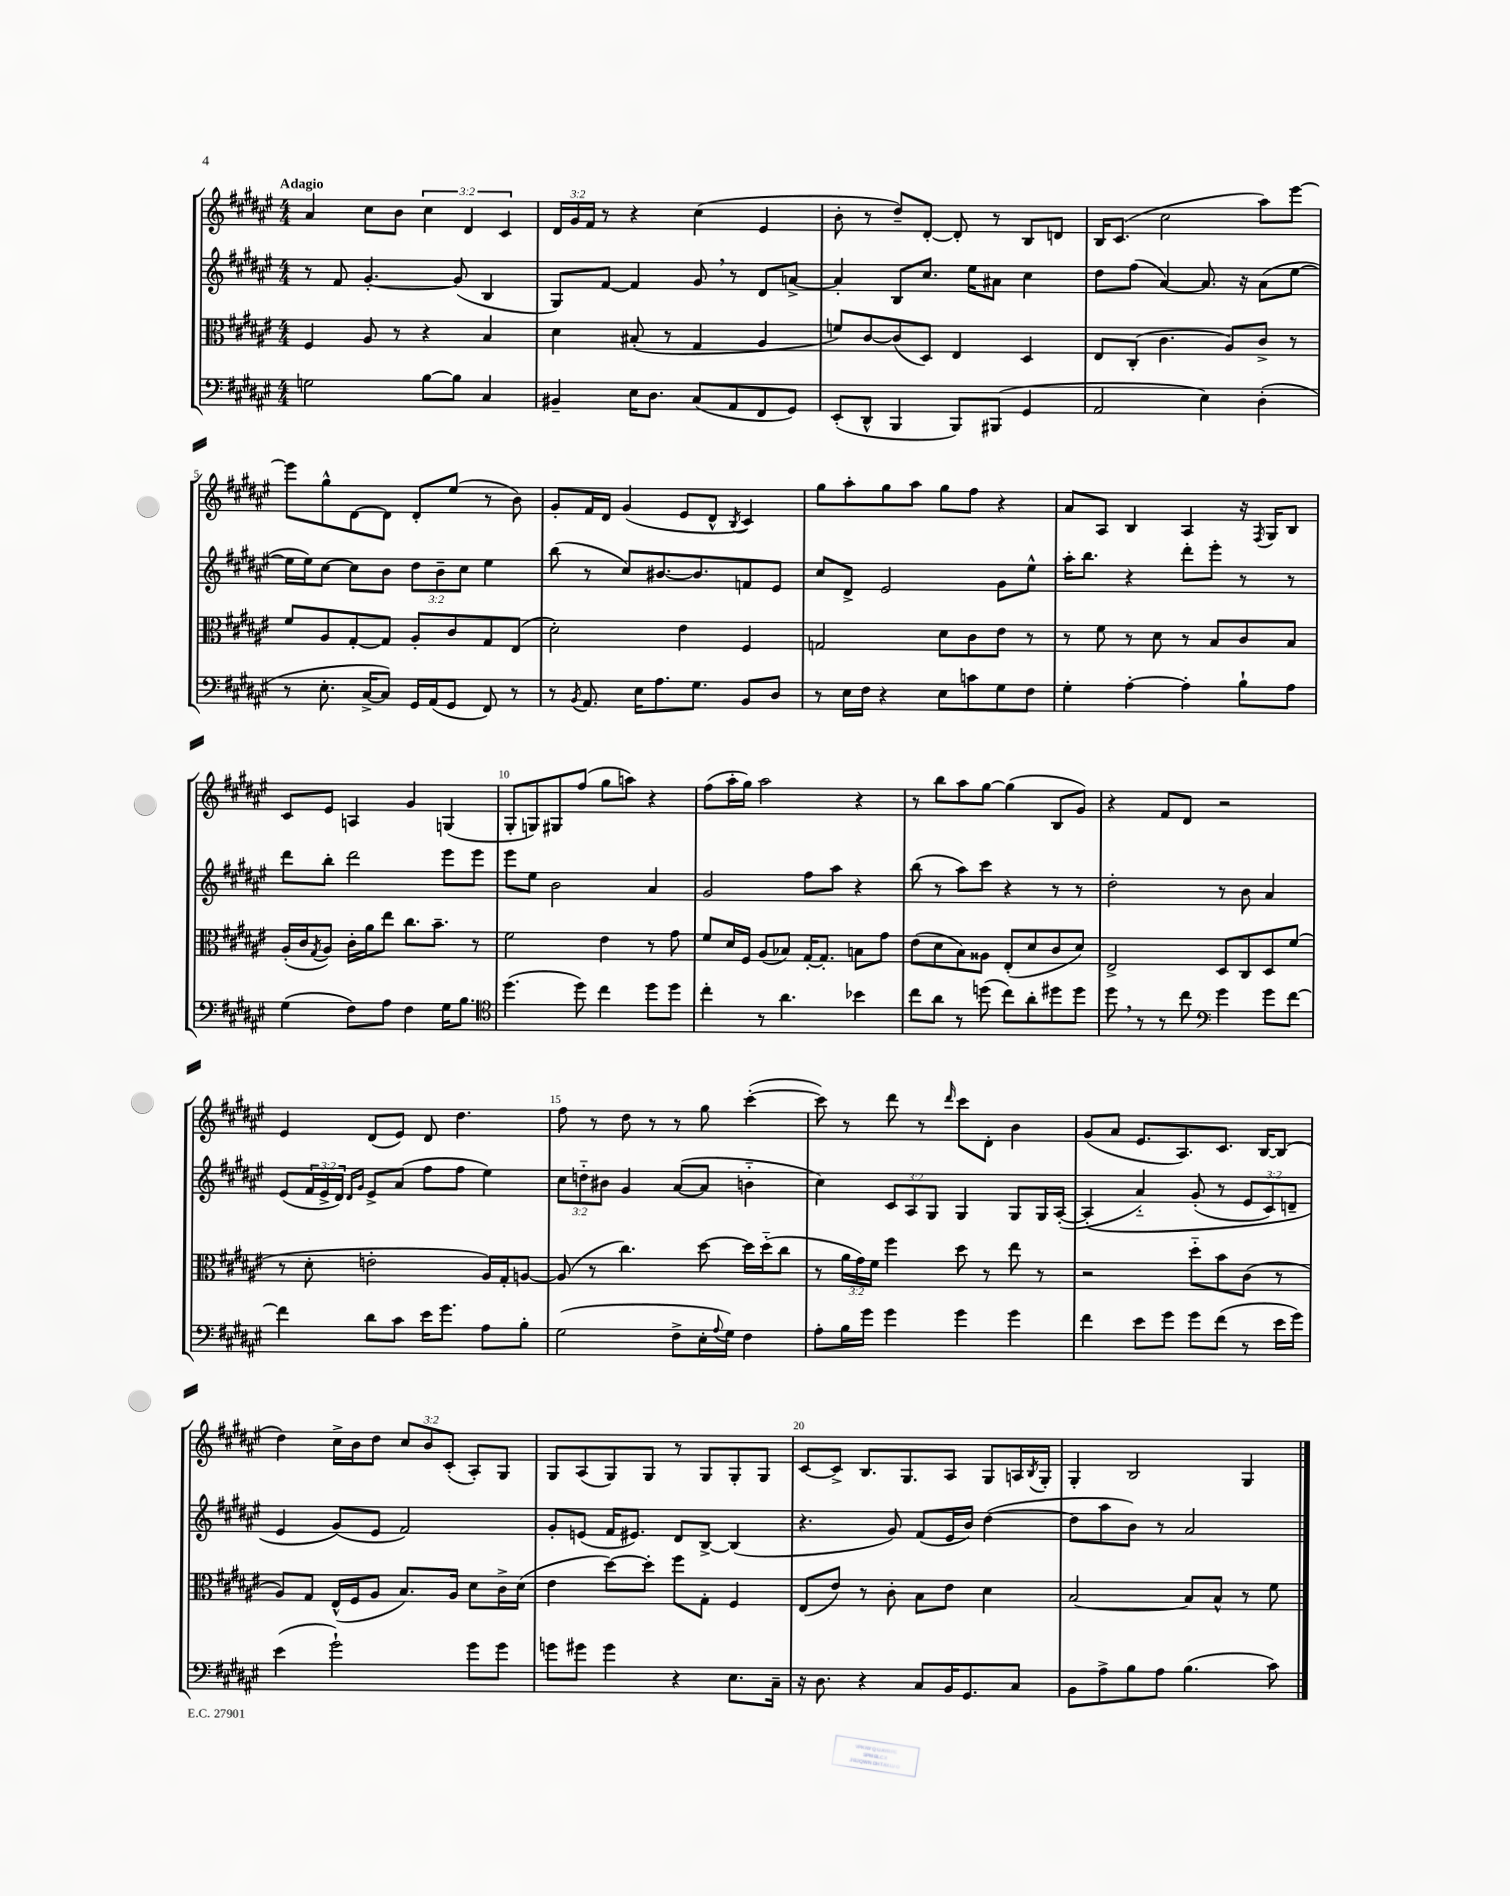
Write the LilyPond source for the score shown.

<<
\new StaffGroup <<
\new Staff = "s0" {
    \clef treble \key fis \major \numericTimeSignature \time 4/4 \override Staff.TupletNumber.text = #tuplet-number::calc-fraction-text \tempo "Adagio"
    ais'4 cis''8 b'8 \tuplet 3/2 { cis''4 dis'4 cis'4 } |
    \tuplet 3/2 { dis'16 gis'16 fis'16 } r8 r4 cis''4( eis'4 |
    b'8-. r8 dis''8--) dis'8~-. dis'8-. r8 b8 d'8 |
    b16 cis'8.( cis''2 ais''8) eis'''8~ |
    eis'''8 gis''8-^ dis'8~ dis'8 dis'8-. eis''8( r8 b'8) |
    gis'8-. fis'16 dis'16 gis'4( eis'8 dis'8-^ \acciaccatura { b8 } cis'4) |
    gis''8 ais''8-. gis''8 ais''8 gis''8 fis''8 r4 |
    ais'8 ais8 b4 ais4 r16 \acciaccatura { fis8 } gis16 b8 |
    cis'8 eis'8 a4 gis'4 g4( |
    gis8-. g8) gis8 fis''8( gis''8 a''8) r4 |
    fis''8( ais''16-. gis''16) ais''2 r4 |
    r8 b''8 ais''8 gis''8~ gis''4( b8 gis'8) |
    r4 fis'8 dis'8 r2 |
    eis'4 dis'8( eis'8) dis'8 dis''4. |
    fis''8 r8 dis''8 r8 r8 gis''8 cis'''4~-.( |
    cis'''8) r8 dis'''8 r8 \grace { dis'''16 } cis'''8 dis'8-. b'4 |
    gis'8( ais'8 eis'8. ais8.) cis'8. b16~ b8( |
    dis''4) cis''16-> b'16 dis''8 \tuplet 3/2 { cis''8 b'8 cis'8-.( } ais8-.) gis8 |
    gis8 ais8( gis8) gis8 r8 gis8 gis8-. gis8 |
    cis'8~ cis'8-> b8. gis8. ais8 gis8 a16 \acciaccatura { b8 } gis16-. |
    gis4-. b2 gis4 \bar "|." |
}
\new Staff = "s1" {
    \clef treble \key fis \major \numericTimeSignature \time 4/4 \override Staff.TupletNumber.text = #tuplet-number::calc-fraction-text
    r8 fis'8 gis'4.~-. gis'8( b4 |
    gis8) fis'8~ fis'4 gis'8 \breathe r8 dis'8 a'8~-> |
    a'4-. b8 cis''8. eis''16 ais'8 cis''4 |
    dis''8 fis''8( ais'4~) ais'8. r16 ais'8( eis''8~ |
    eis''16 eis''16) cis''8~ cis''8 b'8 \tuplet 3/2 { dis''8 b'8-- cis''8 } eis''4 |
    b''8( r8 cis''8) bis'8.~ bis'8. f'8 eis'8 |
    cis''8 dis'8-> eis'2 gis'8 eis''8-^ |
    ais''16-. b''8. r4 dis'''8-. eis'''8-. r8 r8 |
    dis'''8 b''8-. dis'''2 eis'''8 eis'''8 |
    eis'''8 eis''8 b'2 ais'4 |
    gis'2 fis''8 ais''8 r4 |
    b''8( r8 ais''8) cis'''8 r4 r8 r8 |
    dis''2-. r8 b'8 ais'4 |
    eis'8( \tuplet 3/2 { fis'16 eis'16-> dis'16) } \grace { dis'16 gis'16 } eis'8-> ais'8( fis''8 fis''8 eis''4) |
    \tuplet 3/2 { cis''8 d''8-_ bis'8 } gis'4 ais'8~( ais'8 b'4-_ |
    cis''4) \tuplet 3/2 { cis'8 ais8 gis8 } gis4 gis8 gis16 ais16~-.( |
    ais4-.\( ais'4-_) gis'8-.( r8 \tuplet 3/2 { eis'8 cis'8) d'8-- } |
    eis'4 gis'8(\) eis'8 fis'2) |
    gis'8-. e'8( fis'16 eis'8.) dis'8 b8~-> b4( |
    r4. gis'8) fis'8( eis'16 b'16) dis''4~( |
    dis''8 ais''8 b'8) r8 ais'2 \bar "|." |
}
\new Staff = "s2" {
    \clef alto \key fis \major \numericTimeSignature \time 4/4 \override Staff.TupletNumber.text = #tuplet-number::calc-fraction-text
    fis4 ais8 r8 r4 b4 |
    dis'4 bis8-.( r8 gis4 ais4 |
    f'8) cis'8~ cis'8( dis8) eis4 dis4 |
    eis8 cis8-.( cis'4. ais8) cis'8-> r8 |
    fis'8 ais8 gis8~-. gis8 ais8-. cis'8 gis8 eis8( |
    dis'2-.) eis'4 fis4 |
    g2 dis'8 cis'8 eis'8 r8 |
    r8 fis'8 r8 dis'8 r8 b8 cis'8 b8 |
    ais16-.( cis'16 \acciaccatura { gis8 } ais8) cis'16-. ais'16 eis''8 cis''8. b'8.-- r8 |
    fis'2 eis'4 r8 gis'8 |
    fis'8 dis'16 fis16 ais8( bes8) gis16~-. gis8.-. b8 gis'8 |
    eis'8( dis'8 b8) aisis8 eis8-.( dis'8 cis'8 dis'8) |
    eis2-> dis8 cis8 dis8 fis'8( |
    r8 dis'8-. e'2-. ais16) gis16-. a8~ |
    a8( r8 cis''4.) dis''8~ dis''16 dis''16-_( cis''8 |
    r8 \tuplet 3/2 { ais'16 gis'16) fis'16 } fis''4 dis''8 r8 eis''8 r8 |
    r2 dis''8-_ b'8 cis'8( r8 |
    ais8) gis8 eis16-^( fis16 ais8 b8.) ais16 dis'8 cis'16-> dis'16( |
    eis'4 dis''8~) dis''8-. fis''8 gis8-. fis4 |
    eis8( eis'8) r8 cis'8-. b8 eis'8 dis'4 |
    b2~ b8 b8-^ r8 fis'8 \bar "|." |
}
\new Staff = "s3" {
    \clef bass \key fis \major \numericTimeSignature \time 4/4
    g2 b8~ b8 cis4 |
    bis,4-- eis16 dis8. cis8( ais,8 fis,8 gis,8) |
    eis,8-.( dis,8-^ b,,4 b,,8) bis,,8( gis,4 |
    ais,2 eis4) dis4-.( |
    r8 eis8.-. cis16~-> cis8) gis,16 ais,16( gis,8 fis,8) r8 |
    r8 \acciaccatura { b,8 } ais,8. eis16 ais8. gis8. b,8 dis8 |
    r8 eis16 fis16 r4 eis8 c'8 gis8 fis8 |
    gis4-. ais4~-. ais4-. b8-! ais8 |
    gis4( fis8) ais8 fis4 gis16 b8. |
    \clef tenor dis''4.( dis''8) cis''4 dis''8 dis''8 |
    cis''4-. r8 ais'4. bes'4 |
    cis''8 ais'8 r8 d''8( cis''8) ais'8-. dis''8 dis''8 |
    dis''8 \breathe r8 r8 cis''8 \clef bass gis'4 gis'8 fis'8~ |
    fis'4 dis'8 cis'8 eis'16 gis'8. ais8 b8-. |
    gis2( fis8-> eis16-. \appoggiatura { ais8 } gis16) fis4 |
    ais8-. b16 gis'16 gis'4 gis'4 gis'4 |
    fis'4 eis'8 gis'8 gis'8 fis'8( r8 eis'16 gis'16) |
    eis'4( gis'2-!) gis'8 gis'8 |
    g'8 gis'8 gis'4 r4 eis8. cis16-- |
    r16 dis8. r4 cis8 b,16 gis,8. cis8 |
    b,8 ais8-> b8 ais8 b4.( cis'8) \bar "|." |
}
>>
>>
\layout { \context { \Score \override BarNumber.break-visibility = ##(#f #t #t) barNumberVisibility = #(every-nth-bar-number-visible 5) } }
